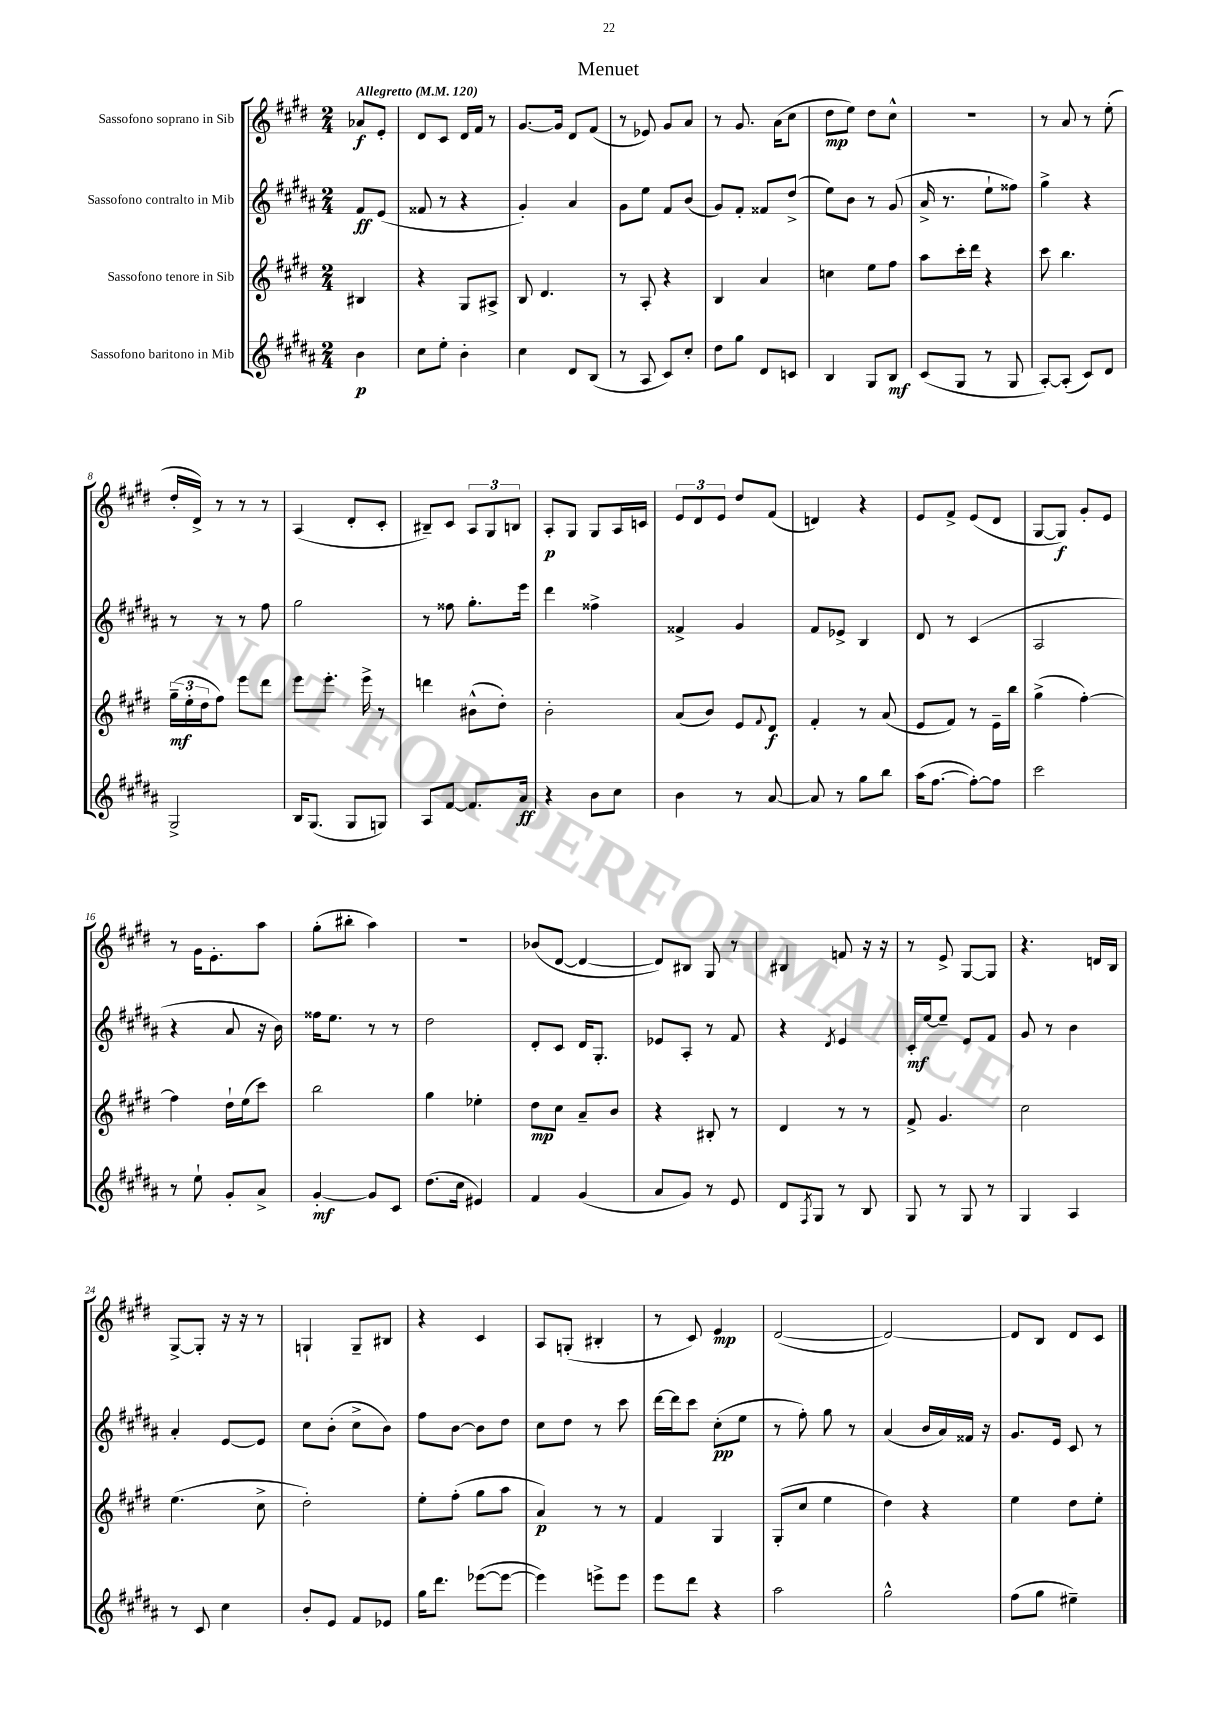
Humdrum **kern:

**kern	**dynam	**kern	**dynam	**kern	**dynam	**kern	**dynam
*part4	*part4	*part3	*part3	*part2	*part2	*part1	*part1
*staff4	*staff4	*staff3	*staff3	*staff2	*staff2	*staff1	*staff1
*I"Sassofono baritono in Mib	*	*I"Sassofono tenore in Sib	*	*I"Sassofono contralto in Mib	*	*I"Sassofono soprano in Sib	*
*clefG2	*	*clefG2	*	*clefG2	*	*clefG2	*
*k[f#c#g#d#a#]	*	*k[f#c#g#d#]	*	*k[f#c#g#d#a#]	*	*k[f#c#g#d#]	*
*M2/4	*	*M2/4	*	*M2/4	*	*M2/4	*
*MM120	*	*MM120	*	*MM120	*	*MM120	*
=	=	=	=	=	=	=	=
!	!	!	!	!	!	!LO:TX:a:B:t=Allegretto	!
4b\	p	4B#X/	.	8f#/L	ff	8a-X/L	f
.	.	.	.	(8e/J	.	8e'/J	.
=1	=1	=1	=1	=1	=1	=1	=1
8cc#\L	.	4r	.	8f##X/	.	8d#/L	.
8ee'\J	.	.	.	8r	.	8c#/J	.
4b'\	.	8G#/L	.	4r	.	16d#/LL	.
.	.	.	.	.	.	16f#/JJ	.
.	.	8A#X^/J	.	.	.	8r	.
=2	=2	=2	=2	=2	=2	=2	=2
4cc#\	.	8B/	.	4g#'/)	.	[8.g#/L	.
.	.	4.d#/	.	.	.	.	.
.	.	.	.	.	.	16g#/Jk]	.
8d#/L	.	.	.	4a#/	.	8d#/L	.
(8B/J	.	.	.	.	.	(8f#/J	.
=3	=3	=3	=3	=3	=3	=3	=3
8r	.	8r	.	8g#\L	.	8r	.
8A#/	.	8A'/	.	8ee\J	.	8e-X/)	.
8c#/L)	.	4r	.	8f#/L	.	8g#/L	.
8cc#'/J	.	.	.	(8b/J	.	8a/J	.
=4	=4	=4	=4	=4	=4	=4	=4
8dd#\L	.	4B/	.	8g#/L)	.	8r	.
8gg#\J	.	.	.	8f#'/J	.	8.g#/	.
8d#/L	.	4a/	.	8f##X/L	.	.	.
.	.	.	.	.	.	(16a\KL	.
8cn/J	.	.	.	(8dd#^/J	.	8cc#\J	.
=5	=5	=5	=5	=5	=5	=5	=5
4B/	.	4ccn\	.	8ee\L)	.	8dd#\L	mp
.	.	.	.	8b\J	.	8ee\J)	.
8G#/L	.	8ee\L	.	8r	.	8dd#\L	.
8B/J	mf	8ff#\J	.	(8g#/	.	8cc#^^\J	.
=6	=6	=6	=6	=6	=6	=6	=6
(8c#/L	.	8aa\L	.	16a#^/	.	2r	.
.	.	.	.	8.r	.	.	.
8G#/J	.	16ccc#'\L	.	.	.	.	.
.	.	16ddd#\JJ	.	.	.	.	.
8r	.	4r	.	8ee`\L	.	.	.
8G#/	.	.	.	8ff##X\J)	.	.	.
=7	=7	=7	=7	=7	=7	=7	=7
[8A#'/L)	.	8ccc#\	.	4gg#^\	.	8r	.
(8A#'/J]	.	4.bb\	.	.	.	8a/	.
8c#/L)	.	.	.	4r	.	8r	.
8d#/J	.	.	.	.	.	(8ee'\	.
!!LO:LB:g=z
=8	=8	=8	=8	=8	=8	=8	=8
2G#^/	.	(24gg#~\LL	mf	8r	.	16dd#'/LL	.
.	.	24ee'\	.	.	.	.	.
.	.	.	.	.	.	16d#^/JJ)	.
.	.	24dd#\J	.	.	.	.	.
.	.	8ff#\J)	.	8r	.	8r	.
.	.	8eee\L	.	8r	.	8r	.
.	.	8ddd#\J	.	8ff#\	.	8r	.
=9	=9	=9	=9	=9	=9	=9	=9
16B/KL	.	8eee\L	.	2gg#\	.	(4A/	.
(8.G#/J	.	.	.	.	.	.	.
.	.	8.eee'\J	.	.	.	.	.
8G#/L	.	.	.	.	.	8d#'/L	.
.	.	16eee^\	.	.	.	.	.
8Gn/J)	.	8r	.	.	.	8c#'/J	.
=10	=10	=10	=10	=10	=10	=10	=10
8A#/L	.	4dddn\	.	8r	.	8B#X~/L)	.
[8f#/J	.	.	.	8ff##X\	.	8c#/J	.
8.f#/L]	.	(8b#X^^\L	.	8.gg#'\L	.	12A/L	.
.	.	.	.	.	.	12G#/	.
.	.	8dd#'\J)	.	.	.	.	.
.	.	.	.	.	.	12Bn/J	.
16a#/Jk	ff	.	.	16eee\Jk	.	.	.
=11	=11	=11	=11	=11	=11	=11	=11
4r	.	2b'\	.	4ddd#\	.	8A'/L	p
.	.	.	.	.	.	8G#/J	.
8b\L	.	.	.	4ff##X^\	.	8G#/L	.
8cc#\J	.	.	.	.	.	16A/L	.
.	.	.	.	.	.	16cn/JJ	.
=12	=12	=12	=12	=12	=12	=12	=12
4b\	.	(8a/L	.	4f##X^/	.	12e/L	.
.	.	.	.	.	.	12d#/	.
.	.	8b/J)	.	.	.	.	.
.	.	.	.	.	.	12e/J	.
8r	.	8e/L	.	4g#/	.	8dd#/L	.
.	.	8qqf#/	.	.	.	.	.
[8a#/	.	8d#/J	f	.	.	(8f#/J	.
=13	=13	=13	=13	=13	=13	=13	=13
8a#/]	.	4f#'/	.	8f#/L	.	4dn/)	.
8r	.	.	.	8e-X^/J	.	.	.
8gg#\L	.	8r	.	4B/	.	4r	.
8bb\J	.	(8a/	.	.	.	.	.
=14	=14	=14	=14	=14	=14	=14	=14
(16aa#\KL	.	8e/L	.	8d#/	.	8e/L	.
[8.ff#\J	.	.	.	.	.	.	.
.	.	8f#/J)	.	8r	.	8f#^/J	.
8ff#'\L_)	.	8r	.	(4c#/	.	(8e/L	.
8ff#\J]	.	16e~\LL	.	.	.	8d#/J	.
.	.	16bb\JJ	.	.	.	.	.
=15	=15	=15	=15	=15	=15	=15	=15
2ccc#\	.	(4gg#^\	.	2A#/	.	[8G#/L	.
.	.	.	.	.	.	8G#/J])	f
.	.	[4ff#'\)	.	.	.	8g#'/L	.
.	.	.	.	.	.	8e/J	.
!!LO:LB:g=z
=16	=16	=16	=16	=16	=16	=16	=16
8r	.	4ff#\]	.	4r	.	8r	.
8ee`\	.	.	.	.	.	16g#\KL	.
.	.	.	.	.	.	8.e'\	.
8g#'/L	.	16dd#`\LL	.	8a#/	.	.	.
.	.	(16ee\J	.	.	.	.	.
8a#^/J	.	8ccc#\J)	.	16r	.	8aa\J	.
.	.	.	.	16b\)	.	.	.
=17	=17	=17	=17	=17	=17	=17	=17
[4g#'/	mf	2bb\	.	16ff##X\KL	.	(8gg#'\L	.
.	.	.	.	8.ee\J	.	.	.
.	.	.	.	.	.	8bb#X'\J	.
8g#/L]	.	.	.	8r	.	4aa\)	.
8c#/J	.	.	.	8r	.	.	.
=18	=18	=18	=18	=18	=18	=18	=18
(8.dd#\L	.	4gg#\	.	2dd#\	.	2r	.
16cc#\Jk	.	.	.	.	.	.	.
4e#X/)	.	4ee-X'\	.	.	.	.	.
=19	=19	=19	=19	=19	=19	=19	=19
4f#/	.	8dd#\L	mp	8d#'/L	.	(8b-X/L	.
.	.	8cc#\J	.	8c#/J	.	[8d#/J	.
(4g#/	.	8a~/L	.	16d#/KL	.	4d#/_	.
.	.	.	.	8.G#'/J	.	.	.
.	.	8b/J	.	.	.	.	.
=20	=20	=20	=20	=20	=20	=20	=20
8a#/L	.	4r	.	8e-X/L	.	8d#/L])	.
8g#/J)	.	.	.	8A#'/J	.	8B#X/J	.
8r	.	8B#X'/	.	8r	.	8G#/	.
8e/	.	8r	.	8f#/	.	8r	.
=21	=21	=21	=21	=21	=21	=21	=21
8d#/L	.	4d#/	.	4r	.	4B#X/	.
8qF#/	.	.	.	.	.	.	.
8G#/J	.	.	.	.	.	.	.
.	.	.	.	8qd#/	.	.	.
8r	.	8r	.	4e/	.	8fn/	.
8B/	.	8r	.	.	.	16r	.
.	.	.	.	.	.	16r	.
=22	=22	=22	=22	=22	=22	=22	=22
8G#/	.	8f#^/	.	16c#'/LL	mf	8r	.
.	.	.	.	[16ee/J	.	.	.
8r	.	4.g#/	.	8ee~/J]	.	8e^/	.
8G#/	.	.	.	8e/L	.	[8G#/L	.
8r	.	.	.	8f#/J	.	8G#/J]	.
=23	=23	=23	=23	=23	=23	=23	=23
4G#/	.	2cc#\	.	8g#/	.	4.r	.
.	.	.	.	8r	.	.	.
4A#/	.	.	.	4b\	.	.	.
.	.	.	.	.	.	16dn/LL	.
.	.	.	.	.	.	16B/JJ	.
!!LO:LB:g=z
=24	=24	=24	=24	=24	=24	=24	=24
8r	.	(4.ee\	.	4a#'/	.	[8G#^/L	.
8c#/	.	.	.	.	.	8G#'/J]	.
4cc#\	.	.	.	[8e/L	.	16r	.
.	.	.	.	.	.	16r	.
.	.	8cc#^\	.	8e/J]	.	8r	.
=25	=25	=25	=25	=25	=25	=25	=25
8b'/L	.	2dd#'\)	.	8cc#\L	.	4Gn`/	.
8e/J	.	.	.	(8b'\J	.	.	.
8f#/L	.	.	.	8cc#^\L	.	8G~/L	.
8e-X/J	.	.	.	8b\J)	.	8B#X/J	.
=26	=26	=26	=26	=26	=26	=26	=26
16gg#\KL	.	8ee'\L	.	8ff#\L	.	4r	.
8.ddd#\J	.	.	.	.	.	.	.
.	.	(8ff#'\J	.	[8b\J	.	.	.
([8eee-X\L	.	8gg#\L	.	8b\L]	.	4c#/	.
8eee-\J_	.	8aa\J	.	8dd#\J	.	.	.
=27	=27	=27	=27	=27	=27	=27	=27
4eee-\])	.	4a/)	p	8cc#\L	.	8A/L	.
.	.	.	.	8dd#\J	.	(8Gn'/J	.
8eeen^\L	.	8r	.	8r	.	4B#X'/	.
8eee\J	.	8r	.	8ccc#\	.	.	.
=28	=28	=28	=28	=28	=28	=28	=28
8eee\L	.	4f#/	.	[16ddd#\LL	.	8r	.
.	.	.	.	16ddd#\J]	.	.	.
8ddd#\J	.	.	.	8ccc#\J	.	8c#/)	.
4r	.	4G#/	.	(8cc#'\L	pp	4e/	mp
.	.	.	.	8ee\J	.	.	.
=29	=29	=29	=29	=29	=29	=29	=29
2aa#\	.	(8G#'/L	.	8r	.	([2d#/	.
.	.	8cc#/J	.	8ff#'\)	.	.	.
.	.	4ee\	.	8gg#\	.	.	.
.	.	.	.	8r	.	.	.
=30	=30	=30	=30	=30	=30	=30	=30
2gg#^^\	.	4dd#\)	.	(4a#/	.	2d#/_)	.
.	.	4r	.	16b/LL	.	.	.
.	.	.	.	16a#/)	.	.	.
.	.	.	.	16f##X/JJ	.	.	.
.	.	.	.	16r	.	.	.
=31	=31	=31	=31	=31	=31	=31	=31
(8ff#\L	.	4ee\	.	8.g#/L	.	8d#/L]	.
8gg#\J	.	.	.	.	.	8B/J	.
.	.	.	.	16e/Jk	.	.	.
4ee#X~\)	.	8dd#\L	.	8c#/	.	8d#/L	.
.	.	8ee'\J	.	8r	.	8c#/J	.
==	==	==	==	==	==	==	==
*-	*-	*-	*-	*-	*-	*-	*-
